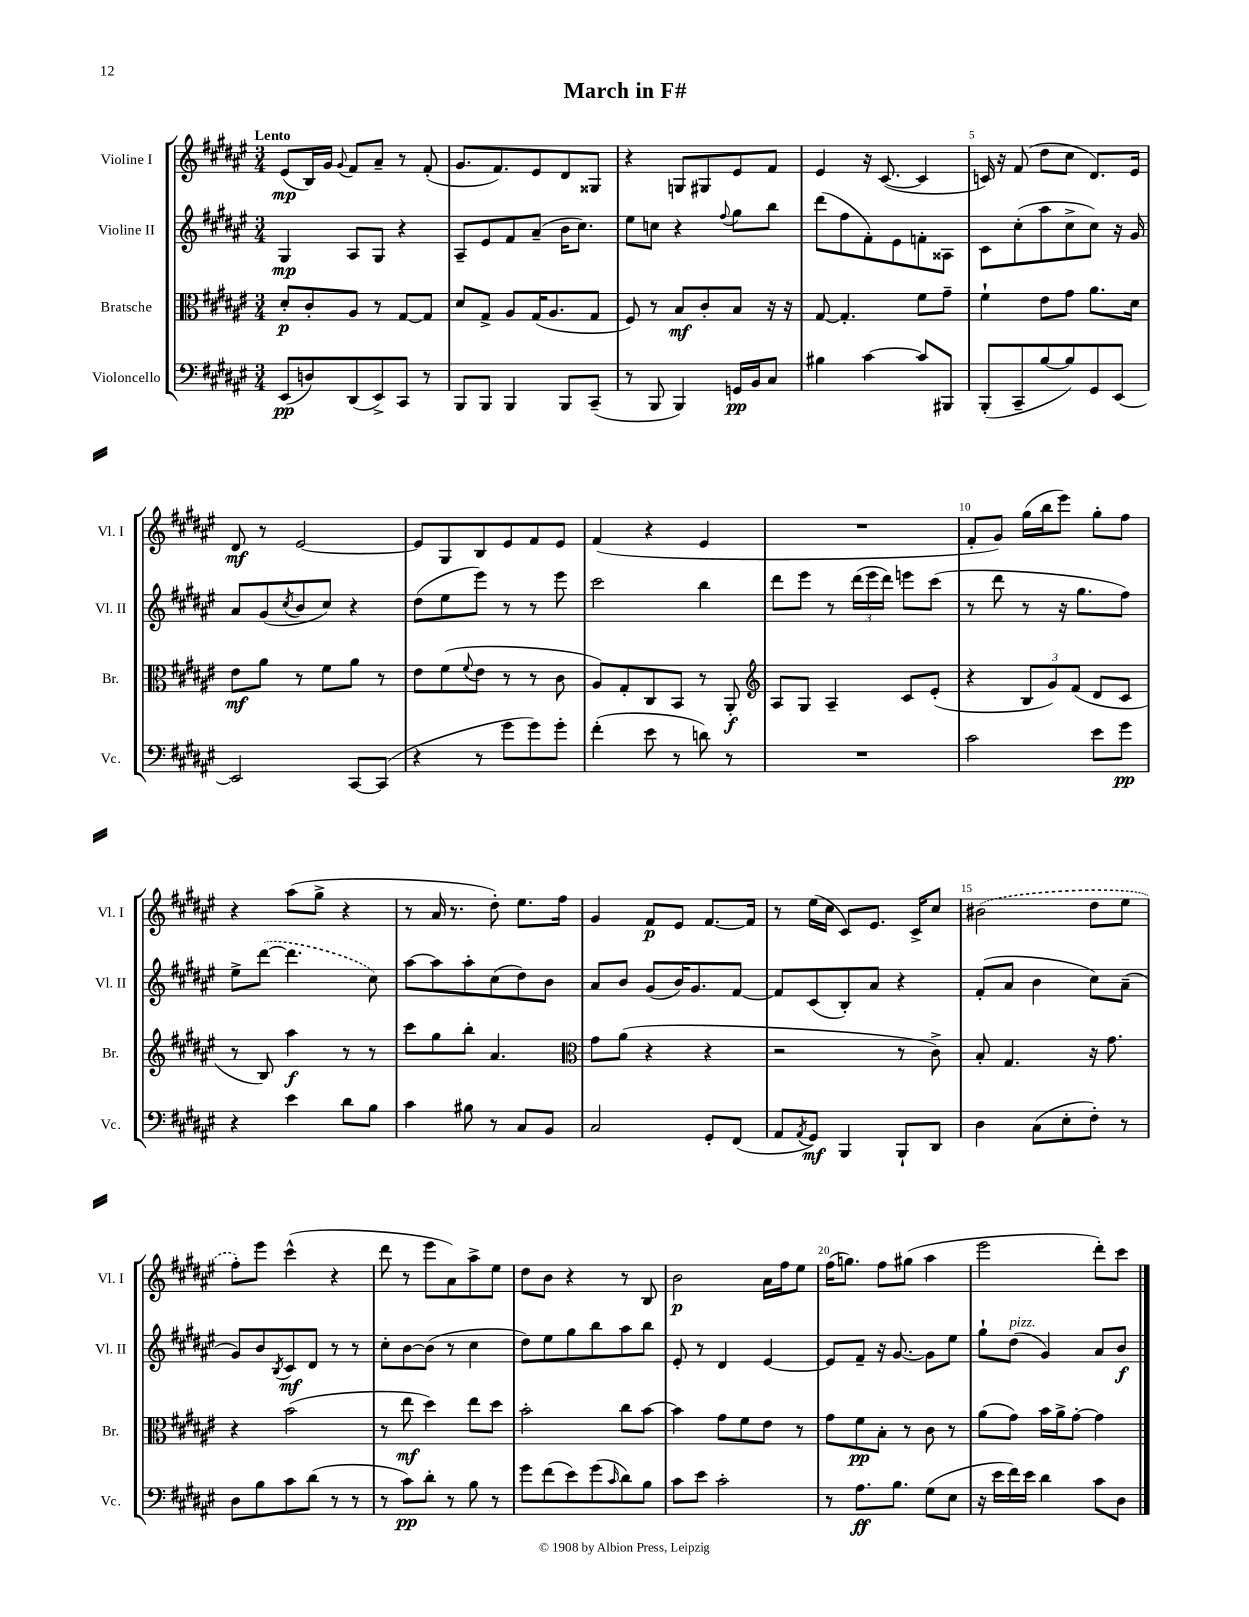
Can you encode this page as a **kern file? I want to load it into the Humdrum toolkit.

**kern	**kern	**kern	**kern
*staff4	*staff3	*staff2	*staff1
*clefF4	*clefC3	*clefG2	*clefG2
*k[f#c#g#d#a#e#]	*k[f#c#g#d#a#e#]	*k[f#c#g#d#a#e#]	*k[f#c#g#d#a#e#]
*M3/4	*M3/4	*M3/4	*M3/4
(8EE#/L	8d#'/L	4G#/	(8e#/L
8D/)	8c#'/	.	16B/L)
.	.	.	16g#/JJ
.	.	.	8qqg#/
(8DD#/	8A#/J	8A#/L	8f#/L
8EE#^/)	8r	8G#/J	8a#~/J
8CC#/J	[8G#/L	4r	8r
8r	8G#/]J	.	(8f#'/
=	=	=	=
8BBB/L	8d#/L	8A#~/L	8.g#/L
8BBB/J	8G#^/J	8e#/	.
.	.	.	8.f#/)
4BBB/	8A#/L	8f#/	.
.	(16G#/K	(8a#~/J	8e#/
.	8.A#/	.	.
8BBB/L	.	16b\LK	8d#/
.	.	8.cc#\J)	.
(8CC#~/J	8G#/J	.	8G##/J
=	=	=	=
8r	8F#/)	8ee#\L	4r
8BBB/	8r	8cc\J	.
4BBB/)	8B/L	4r	8G/L
.	8c#'/	.	8G#/
.	.	8qqff#/	.
16GG/LL	8B/J	8gg#\L	8e#/
16BB/J	.	.	.
8C#/J	16r	8bb\J	8f#/J
.	16r	.	.
=	=	=	=
4B#\	[8G#/	(8ddd#\L	4e#/
.	4.G#'/]	8ff#\	.
[4c#\	.	8f#'\)	16r
.	.	.	([8.c#/
.	.	8e#\	.
8c#/]L	8f#\L	8f'\	4c#/]
8BBB#/J	8g#~\J	8A##\J	.
=	=	=	=
(8BBB'/L	4f#`\	8c#\L	16c/)
.	.	.	16r
8CC#~/	.	(8cc#'\	(8f#/
[8B/	8e#\L	8aa#\	8dd#\L
8B/])	8g#\J	8cc#^\	8cc#\J
8GG#/	8.a#\L	8cc#\J)	8.d#/L)
[8EE#/J	.	16r	.
.	16d#\Jk	16g#/	16e#/Jk
=	=	=	=
2EE#/]	8e#\L	8a#/L	8d#/
.	8a#\J	(8g#/	8r
.	.	8qcc#/	.
.	8r	8b/	[2e#/
.	8f#\L	8cc#/J)	.
[8CC#/L	8a#\J	4r	.
(8CC#/]J	8r	.	.
=	=	=	=
4r	8e#\L	(8dd#\L	8e#/]L
.	(8f#\	8ee#\	8G#/
.	8qqf#/	.	.
8r	8e#\J	8eee#\J)	8B/
8g#\L	8r	8r	8e#/
8g#\)	8r	8r	8f#/
8g#'\J	8c#\	8eee#\	8e#/J
=	=	=	=
(4f#'\	8A#/L)	2ccc#\	(4f#/
.	8G#'/	.	.
8e#\	8C#/	.	4r
8r	8BB/J	.	.
8d\)	8r	4bb\	4e#/
8r	8AA#'/	.	.
=	=	=	=
*	*clefG2	*	*
2.r	8A#/L	8ddd#\L	2.r
.	8G#/J	8eee#\J	.
.	4A#~/	8r	.
.	.	(24ddd#\LL	.
.	.	24eee#\	.
.	.	24ddd#\JJ)	.
.	8c#/L	8eee\L	.
.	(8e#'/J	(8ccc#\J	.
=	=	=	=
2c#\	4r	8r	8f#'/L
.	.	8ddd#\	8g#/J)
.	12B/L	8r	(16gg#\LL
.	.	.	16bb\J
.	12g#/)	.	.
.	.	16r	8eee#\J)
.	(12f#/J	.	.
.	.	8.gg#\L	.
8e#\L	8d#/L	.	8gg#'\L
8g#\J	8c#/J	8ff#\J)	8ff#\J
=	=	=	=
4r	8r	8ee#^\L	4r
.	8B/)	([8ddd#\J	.
4e#\	4aa#\	4.ddd#\]	(8aa#\L
.	.	.	8gg#^\J
8d#\L	8r	.	4r
8B\J	8r	8cc#\)	.
=	=	=	=
4c#\	8ccc#\L	[8aa#\L	8r
.	8gg#\	8aa#\]	16a#/
.	.	.	8.r
8B#\	8bb'\J	8aa#'\	.
8r	4.a#/	(8cc#\	8dd#'\)
8C#/L	.	8dd#\)	8.ee#\L
8BB/J	.	8b\J	.
.	.	.	16ff#\Jk
=	=	=	=
*	*clefC3	*	*
2C#/	8g#\L	8a#/L	4g#/
.	(8a#\J	8b/J	.
.	4r	(8g#/L	8f#/L
.	.	16b/K)	8e#/J
.	.	8.g#/	.
8GG#'/L	4r	.	[8.f#/L
(8FF#/J	.	[8f#/J	.
.	.	.	16f#/]Jk
=	=	=	=
8AA#/L	2r	8f#/]L	8r
8qAA#/	.	.	.
8GG#/J)	.	(8c#/	(16ee#\LL
.	.	.	16cc#\JJ
4BBB/	.	8B'/)	8c#/L)
.	.	8a#/J	8.e#/J
8BBB`/L	8r	4r	.
.	.	.	16c#^/LK
8DD#/J	8c#^\)	.	8cc#/J
=	=	=	=
4D#\	8B'/	(8f#'/L	(2b#\
.	4.G#/	8a#/J	.
(8C#\L	.	4b\	.
8E#'\	.	.	.
8F#'\J)	16r	8cc#\L)	8dd#\L
.	8.g#\	.	.
8r	.	(8a#~\J	8ee#\J
=	=	=	=
8D#\L	4r	8g#/L)	8ff#'\L)
8B\	.	8b/	8eee#\J
.	.	8qB/	.
8c#\	(2b\	8c#/	(4ccc#^^\
(8d#\J	.	8d#/J	.
8r	.	8r	4r
8r	.	8r	.
=	=	=	=
8r	8r	8cc#'\L	8ddd#\
8c#\L)	8ee#\	[8b\	8r
8d#'\J	4dd#\)	(8b\]J	8eee#\L
8r	.	8r	8a#\)
8B\	8ee#\L	4cc#\	8aa#^\
8r	8dd#\J	.	8ee#\J
=	=	=	=
8g#\L	2b'\	8dd#\L)	8dd#\L
(8f#\	.	8ee#\	8b\J
8e#\)	.	8gg#\	4r
(8g#\	.	8bb\	.
16qqc#/	.	.	.
8d#\)	8cc#\L	8aa#\	8r
8B\J	[8b\J	8bb\J	8B/
=	=	=	=
8c#\L	4b\]	8e#'/	2b\
8e#\J	.	8r	.
2c#'\	8g#\L	4d#/	.
.	8f#\	.	.
.	8e#\J	[4e#/	16a#\LL
.	.	.	16ff#\J
.	8r	.	8ee#\J
=	=	=	=
8r	8g#\L	8e#/]L	(16ff#\LK
.	.	.	8.gg\J)
8.A#\L	8f#\	8f#~/J	.
.	8B'\J	16r	8ff#\L
8.B\J	.	[8.g#/	.
.	8r	.	(8gg#\J
(8G#\L	8c#\	8g#\]L	4aa#\
8E#\J	8r	8ee#\J	.
=	=	=	=
16r	(8a#\L	8gg#`\L	2eee#\
16e#\LL	.	.	.
16f#\)	8g#\J)	(8dd#\J	.
16e#\JJ	.	.	.
4d#\	16b\LL	4g#/)	.
.	16a#^\J	.	.
.	[8g#'\J	.	.
8c#\L	4g#\]	8a#/L	8ddd#'\L)
8D#\J	.	8b/J	8ccc#\J
==	==	==	==
*-	*-	*-	*-
